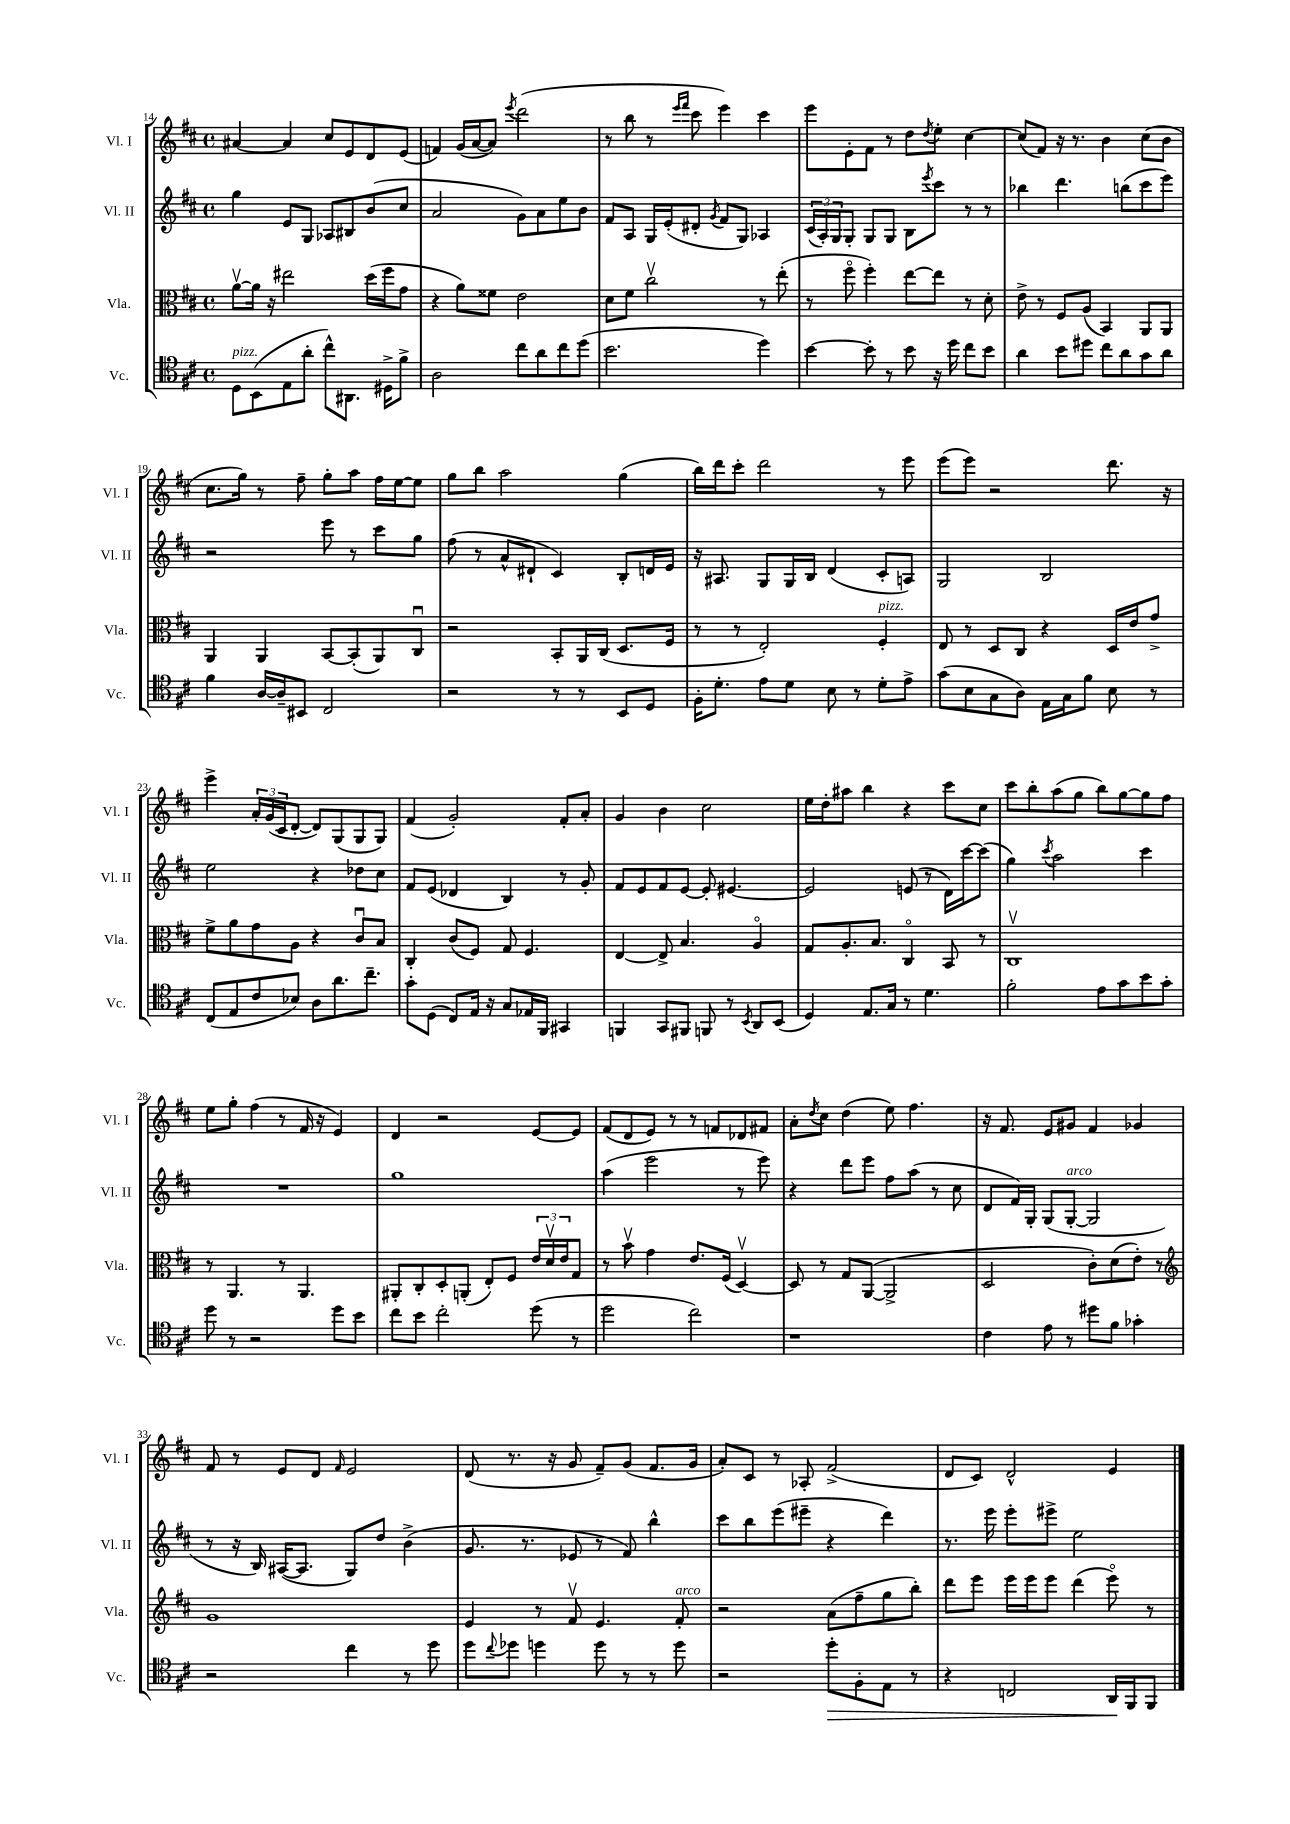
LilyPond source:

<<
\new StaffGroup <<
\new Staff = "s0" \with { instrumentName = "Vl. I" shortInstrumentName = "Vl. I" } {
    \clef treble \key d \major \defaultTimeSignature \time 4/4
    ais'4~ ais'4 cis''8 e'8 d'8 e'8( |
    f'4) g'16( a'16~ a'8) \acciaccatura { e'''8 } d'''2( |
    r8 b''8 r8 \grace { e'''16 fis'''16 } cis'''8 e'''4) cis'''4 |
    e'''8 e'8-. fis'8 r8 d''8 \acciaccatura { d''8 } e''8-. cis''4~ |
    cis''8( fis'8) r16 r8. b'4 cis''8( b'8 |
    cis''8. g''16) r8 fis''8-- g''8-. a''8 fis''16 e''16~ e''8 |
    g''8 b''8 a''2 g''4( |
    b''16) d'''16 cis'''8-. d'''2 r8 e'''8 |
    e'''8( e'''8) r2 d'''8. r16 |
    e'''4-> \tuplet 3/2 { a'16-. g'16( cis'16 } d'8~-. d'8) g8( g8 g8) |
    fis'4( g'2-.) fis'8-. a'8-. |
    g'4 b'4 cis''2 |
    e''16 d''16-. ais''8 b''4 r4 cis'''8 cis''8 |
    cis'''8 b''8-. a''8( g''8 b''8) g''8~ g''8 fis''8 |
    e''8 g''8-. fis''4( r8 fis'16 r16 e'4) |
    d'4 r2 e'8~ e'8 |
    fis'8( d'8 e'8) r8 r8 f'8 des'8 fis'8 |
    a'8-. \acciaccatura { d''8 } cis''8 d''4( e''8) fis''4. |
    r16 fis'8. e'8 gis'8 fis'4 ges'4 |
    fis'8 r8 e'8 d'8 \grace { fis'16 } e'2 |
    d'8( r8. r16 g'8 fis'8--) g'8( fis'8. g'16 |
    a'8-.) cis'8 r8 aes8-. fis'2->( |
    d'8 cis'8) d'2-^ e'4 \bar "|." |
}
\new Staff = "s1" \with { instrumentName = "Vl. II" shortInstrumentName = "Vl. II" } {
    \clef treble \key d \major \defaultTimeSignature \time 4/4
    g''4 e'8 g8 aes8 bis8 b'8( cis''8 |
    a'2 g'8) a'8 e''8 b'8 |
    fis'8 a8 g16 e'16-.( dis'8-. \acciaccatura { g'8 } fis'8 g8) aes4 |
    \tuplet 3/2 { cis'16( a16-.) g16 } g8-. g8 g8 b8 \acciaccatura { e'''8 } cis'''8 r8 r8 |
    bes''4 d'''4. b''8( cis'''8 e'''8) |
    r2 e'''8 r8 cis'''8 g''8 |
    fis''8( r8 a'8-^ dis'8-! cis'4) b8-. d'16 e'16 |
    r16 ais8. g8 g16 b16 d'4( cis'8-. a8) |
    g2 b2 |
    e''2 r4 des''8 cis''8 |
    fis'8 e'8( des'4 b4) r8 g'8-. |
    fis'8 e'8 fis'8 e'8~ e'8-. eis'4.~ |
    eis'2 e'8( r8 d'16) cis'''16~ cis'''8( |
    g''4) \acciaccatura { cis'''8 } a''2 cis'''4 |
    R1 |
    g''1 |
    a''4( e'''2 r8 e'''8) |
    r4 d'''8 e'''8 fis''8 a''8( r8 cis''8 |
    d'8 fis'16) g16-. g8( g8~-.^\markup { \italic "arco" } g2 |
    r8 r16 b16) ais16~( ais8. g8) d''8 b'4->( |
    g'8. r8. ees'8 r8 fis'8) b''4-^ |
    cis'''8 b''8 e'''8( eis'''8-- r4 d'''4) |
    r8. e'''16 e'''8-. eis'''8-> e''2 \bar "|." |
}
\new Staff = "s2" \with { instrumentName = "Vla." shortInstrumentName = "Vla." } {
    \clef alto \key d \major \defaultTimeSignature \time 4/4
    a'8~\upbow a'16 r16 eis''2 d''16( fis''16 g'8 |
    r4 a'8) fisis'8 e'2 |
    d'8 fis'8 cis''2\upbow r8 e''8-.( |
    r8 fis''8\flageolet fis''4-.) e''8~ e''8 r8 d'8-. |
    e'8-> r8 fis8 a8( b,4) a,8 a,8 |
    a,4 a,4 b,8~ b,8-.( a,8) cis8\downbow |
    r2 b,8-. a,16 cis16( d8. fis16 |
    r8 r8 e2-.) fis4-.^\markup { \italic "pizz." } |
    e8 r8 d8 cis8 r4 d16 e'16 g'8-> |
    fis'8-> a'8 g'8 a8 r4 cis'8\downbow b8 |
    cis4-. cis'8( fis8) g8 fis4. |
    e4~ e8-> b4. a4\flageolet |
    g8 a8.-. b8. cis4\flageolet b,8 r8 |
    cis1\upbow |
    r8 a,4. r8 a,4. |
    ais,8-. cis8-. d8-. a,8-.( e8-.) fis8 \tuplet 3/2 { e'16 d'16\upbow e'16 } g8 |
    r8 b'8\upbow g'4 e'8. fis16( d4~\upbow) |
    d8 r8 g8 a,8~( a,2-> |
    d2 cis'8-.) d'8( e'8-.) r8 |
    \clef treble g'1 |
    e'4 r8 fis'8\upbow e'4. fis'8-.^\markup { \italic "arco" } |
    r2 a'8( fis''8-- g''8 b''8-.) |
    d'''8 e'''8 e'''16 e'''16 e'''8 d'''4( e'''8\flageolet) r8 \bar "|." |
}
\new Staff = "s3" \with { instrumentName = "Vc." shortInstrumentName = "Vc." } {
    \clef tenor \key d \major \defaultTimeSignature \time 4/4
    d8^\markup { \italic "pizz." } b,8( e8 a'8-. cis''8-^) ais,8. dis16-> fis'8-> |
    a2 cis''8 a'8 cis''8 d''8( |
    b'2. d''4) |
    b'4~ b'8-. r8 b'8 r16 d''16 cis''8 b'8 |
    a'4 b'8 dis''8 cis''8 a'8 g'8 a'8 |
    fis'4 a16~ a16-- bis,8 cis2 |
    r2 r8 r8 b,8 d8 |
    fis16-. d'8.-. e'8 d'8 b8 r8 d'8-. e'8-> |
    g'8( b8 g8 a8) e16 g16 fis'8 b8 r8 |
    cis8( e8 cis'8 bes8) a8 a'8. cis''8.-- |
    g'8-. d8( cis8) e16 r16 g8 ees16 fis,16 gis,4 |
    f,4 g,8 fis,8 f,8 r8 \acciaccatura { b,8 } a,8 b,8( |
    d4) e8. g16 r8 d'4. |
    fis'2-. e'8 g'8 b'8 g'8-. |
    d''8 r8 r2 d''8 b'8 |
    cis''8 b'8 cis''2-. d''8( r8 |
    d''2 cis''2) |
    r1 |
    cis'4 e'8 r8 dis''8 fis'8 ges'4-. |
    r2 cis''4 r8 d''8 |
    d''8 \appoggiatura { cis''8 } des''8 d''4 d''8 r8 r8 d''8 |
    r2 d''8-.\> fis8-. e8 r8 |
    r4 c2 a,16\! fis,16 fis,8 \bar "|." |
}
>>
>>
\layout { \context { \Score currentBarNumber = #14 } }
